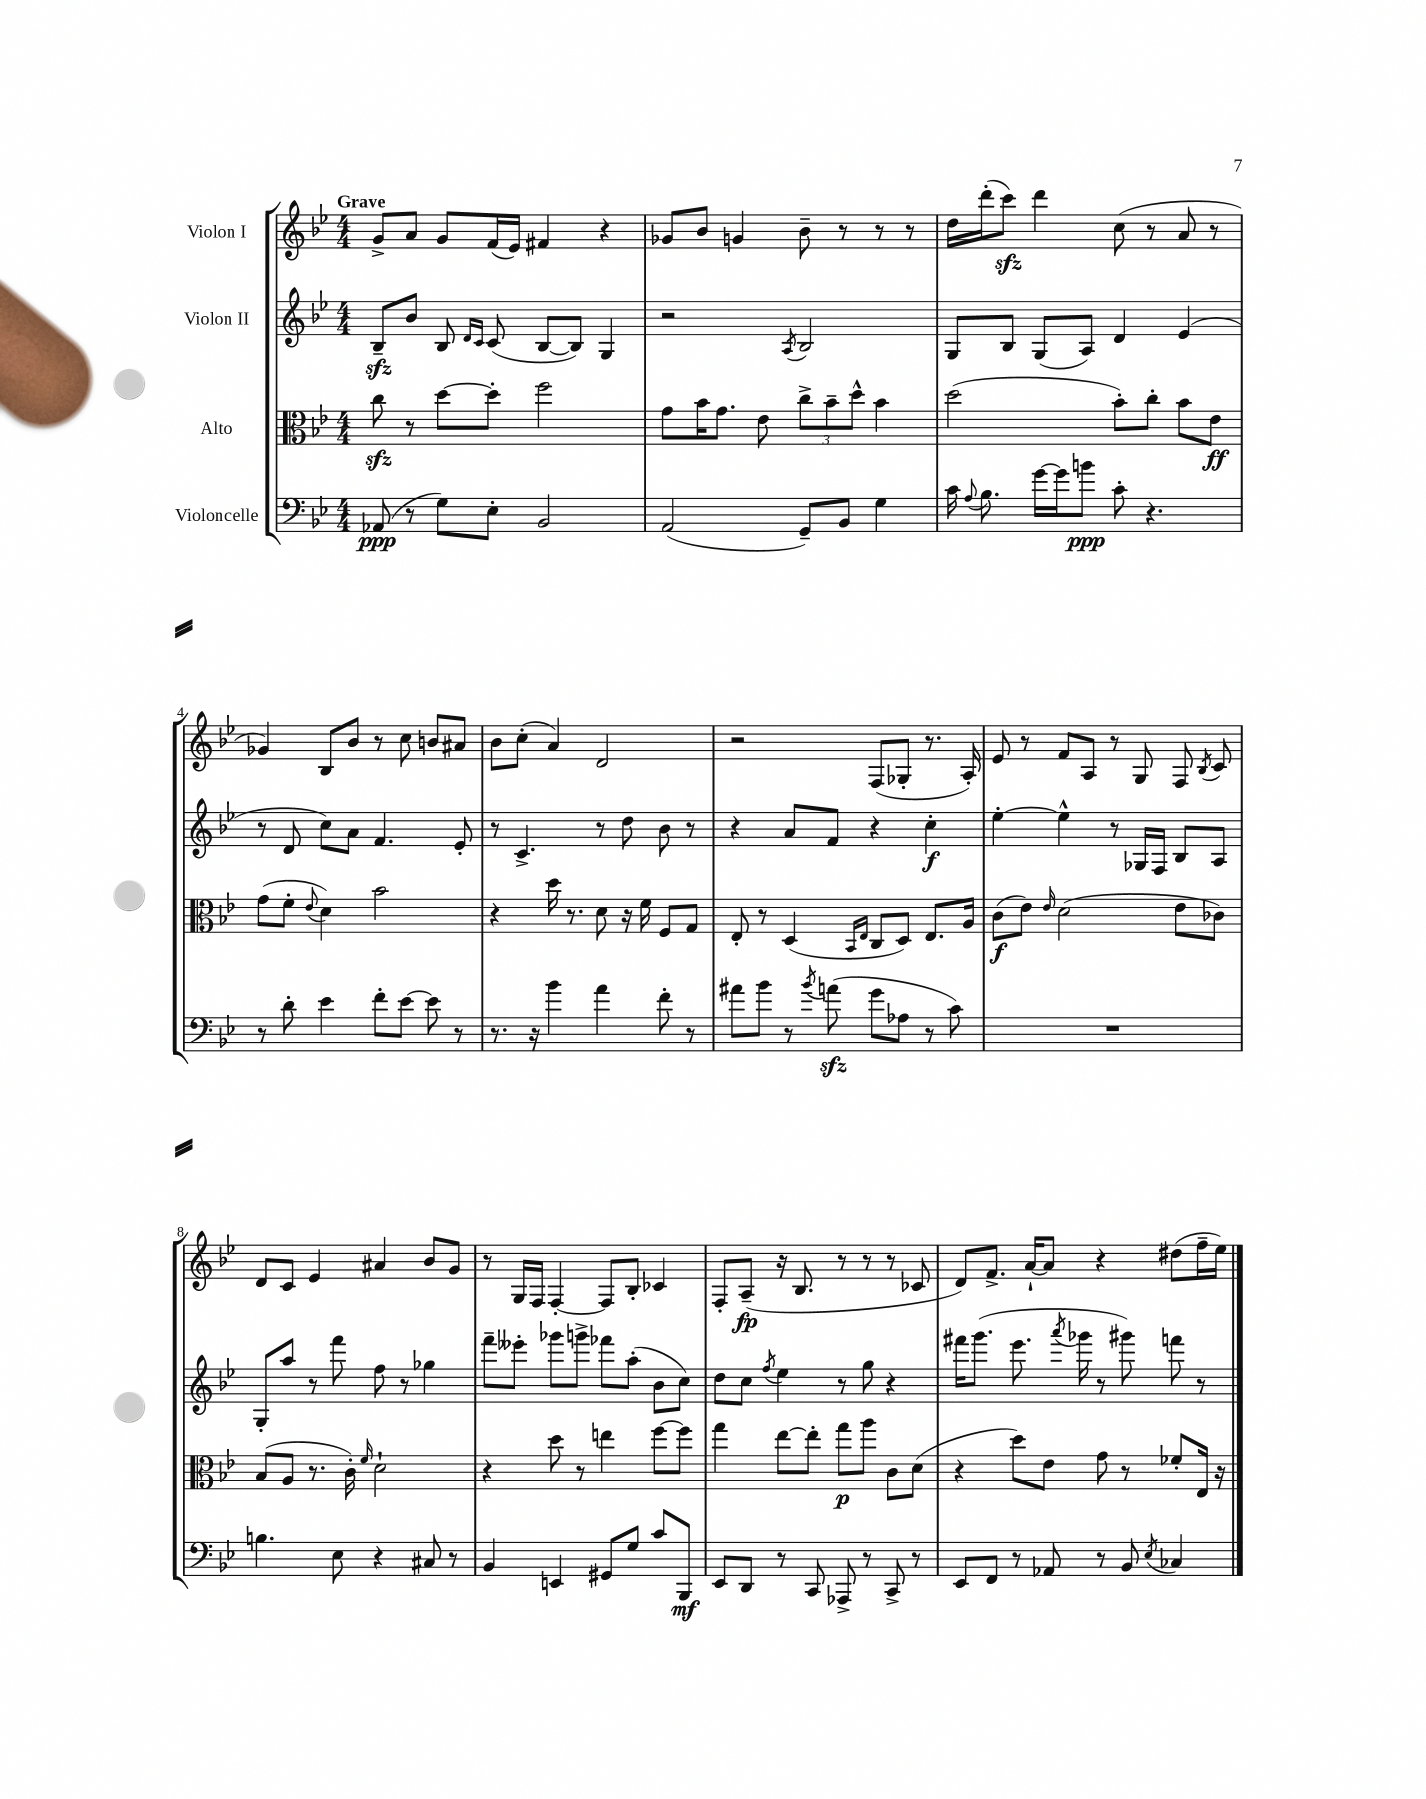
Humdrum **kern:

**kern	**kern	**kern	**kern
*staff4	*staff3	*staff2	*staff1
*clefF4	*clefC3	*clefG2	*clefG2
*k[b-e-]	*k[b-e-]	*k[b-e-]	*k[b-e-]
*M4/4	*M4/4	*M4/4	*M4/4
(8AA-/	8cc\	8B-~/L	8g^/L
8r	8r	8b-/J	8a/J
8G\L)	[8dd\L	8B-/	8g/L
.	.	16qqd/LL	.
.	.	16qqc/JJ	.
8E-'\J	8dd'\]J	(8c/	(16f/L
.	.	.	16e-/JJ)
2BB-/	2ff\	[8B-/L	4f#/
.	.	8B-/]J)	.
.	.	4G/	4r
=	=	=	=
(2AA/	8g\L	2r	8g-/L
.	16b-\K	.	8b-/J
.	8.g\J	.	.
.	.	.	4g/
.	8e-\	.	.
.	.	8qA/	.
8GG~/L)	12cc^\L	2B-/	8b-~\
.	12b-~\	.	.
8BB-/J	.	.	8r
.	12dd^^\J	.	.
4G\	4b-\	.	8r
.	.	.	8r
=	=	=	=
16c\	(2dd\	8G/L	16dd\LL
8qqA/	.	.	.
8.B-\	.	.	(16ddd'\J
.	.	8B-/J	8ccc\J)
[16g\LL	.	(8G/L	4ddd\
16g\]J	.	.	.
8b\J	.	8A/J)	.
8c'\	8b-'\L)	4d/	(8cc\
4.r	8cc'\J	.	8r
.	8b-\L	(4e-/	8a/
.	8e-\J	.	8r
=	=	=	=
8r	(8g\L	8r	4g-/)
8d'\	8f'\J	8d/	.
.	8qqe-/	.	.
4e-\	4d\)	8cc\L)	8B-/L
.	.	8a\J	8b-/J
8f'\L	2b-\	4.f/	8r
[8e-\J	.	.	8cc\
8e-\]	.	.	8b/L
8r	.	8e-'/	8a#/J
=	=	=	=
8.r	4r	8r	8b-\L
.	.	4.c^/	(8cc'\J
16r	.	.	.
4b-\	16dd\	.	4a/)
.	8.r	.	.
4a\	8d\	8r	2d/
.	16r	8dd\	.
.	16f\	.	.
8f'\	8F/L	8b-\	.
8r	8G/J	8r	.
=	=	=	=
8a#\L	8E-'/	4r	2r
8b-\J	8r	.	.
8r	(4D/	8a/L	.
8qb-/	.	.	.
(8a\	.	8f/J	.
.	16qqBB-/LL	.	.
.	16qqE-/JJ	.	.
8g\L	8C/L	4r	(8F/L
8A-\J	8D/J)	.	8G-'/J
8r	8.E-/L	4cc'\	8.r
8c\)	.	.	.
.	16A/Jk	.	16A'/)
=	=	=	=
1r	(8c\L	[4ee-'\	8e-/
.	8e-\J)	.	8r
.	16qqe-/	.	.
.	(2d\	4ee-^^\]	8f/L
.	.	.	8A/J
.	.	8r	8r
.	.	16G-/LL	8G/
.	.	16F/JJ	.
.	8e-\L	8B-/L	8F/
.	.	.	8qB-/
.	8c-\J)	8A/J	8c/
=	=	=	=
4.B\	(8B-/L	8G'/L	8d/L
.	8A/J	8aa/J	8c/J
.	8.r	8r	4e-/
8E-\	.	8fff\	.
.	16c'\)	.	.
.	16qqf/	.	.
4r	2d`\	8ff\	4a#/
.	.	8r	.
8C#/	.	4gg-\	8b-/L
8r	.	.	8g/J
=	=	=	=
4BB-/	4r	8fff~\L	8r
.	.	8eee--'\J	16G/LL
.	.	.	16F/JJ
4EE/	8dd\	8ggg-\L	[4F'/
.	8r	8ggg^\J	.
8GG#/L	4ee\	8fff-\L	8F/]L
8G/J	.	(8aa'\J	8B-'/J
8c/L	[8ff\L	8b-\L	4c-/
8BBB-/J	8ff\]J	8cc\J)	.
=	=	=	=
8EE-/L	4gg\	8dd\L	8F'/L
8DD/J	.	8cc\J	(8A~/J
.	.	8qff/	.
8r	[8ee-\L	4ee-\	16r
.	.	.	8.B-/
8CC/	8ee-'\]J	.	.
8AAA-^/	8gg\L	8r	8r
8r	8aa\J	8gg\	8r
8CC^/	8c\L	4r	8r
8r	(8d\J	.	8c-/
=	=	=	=
8EE-/L	4r	16fff#\LK	8d/L)
.	.	(8.ggg\J	.
8FF/J	.	.	8.f^/J
8r	8dd\L)	8.eee-\	.
.	.	.	[16a`/LK
8AA-/	8e-\J	.	8a/]J
.	.	8qaaa/	.
.	.	16ggg-\	.
8r	8g\	8r	4r
8BB-/	8r	8ggg#\)	.
8qE-/	.	.	.
4C-/	8f-'/L	8fff\	(8dd#\L
.	16E-/Jk	8r	16ff~\L
.	16r	.	16ee-\JJ)
==	==	==	==
*-	*-	*-	*-
